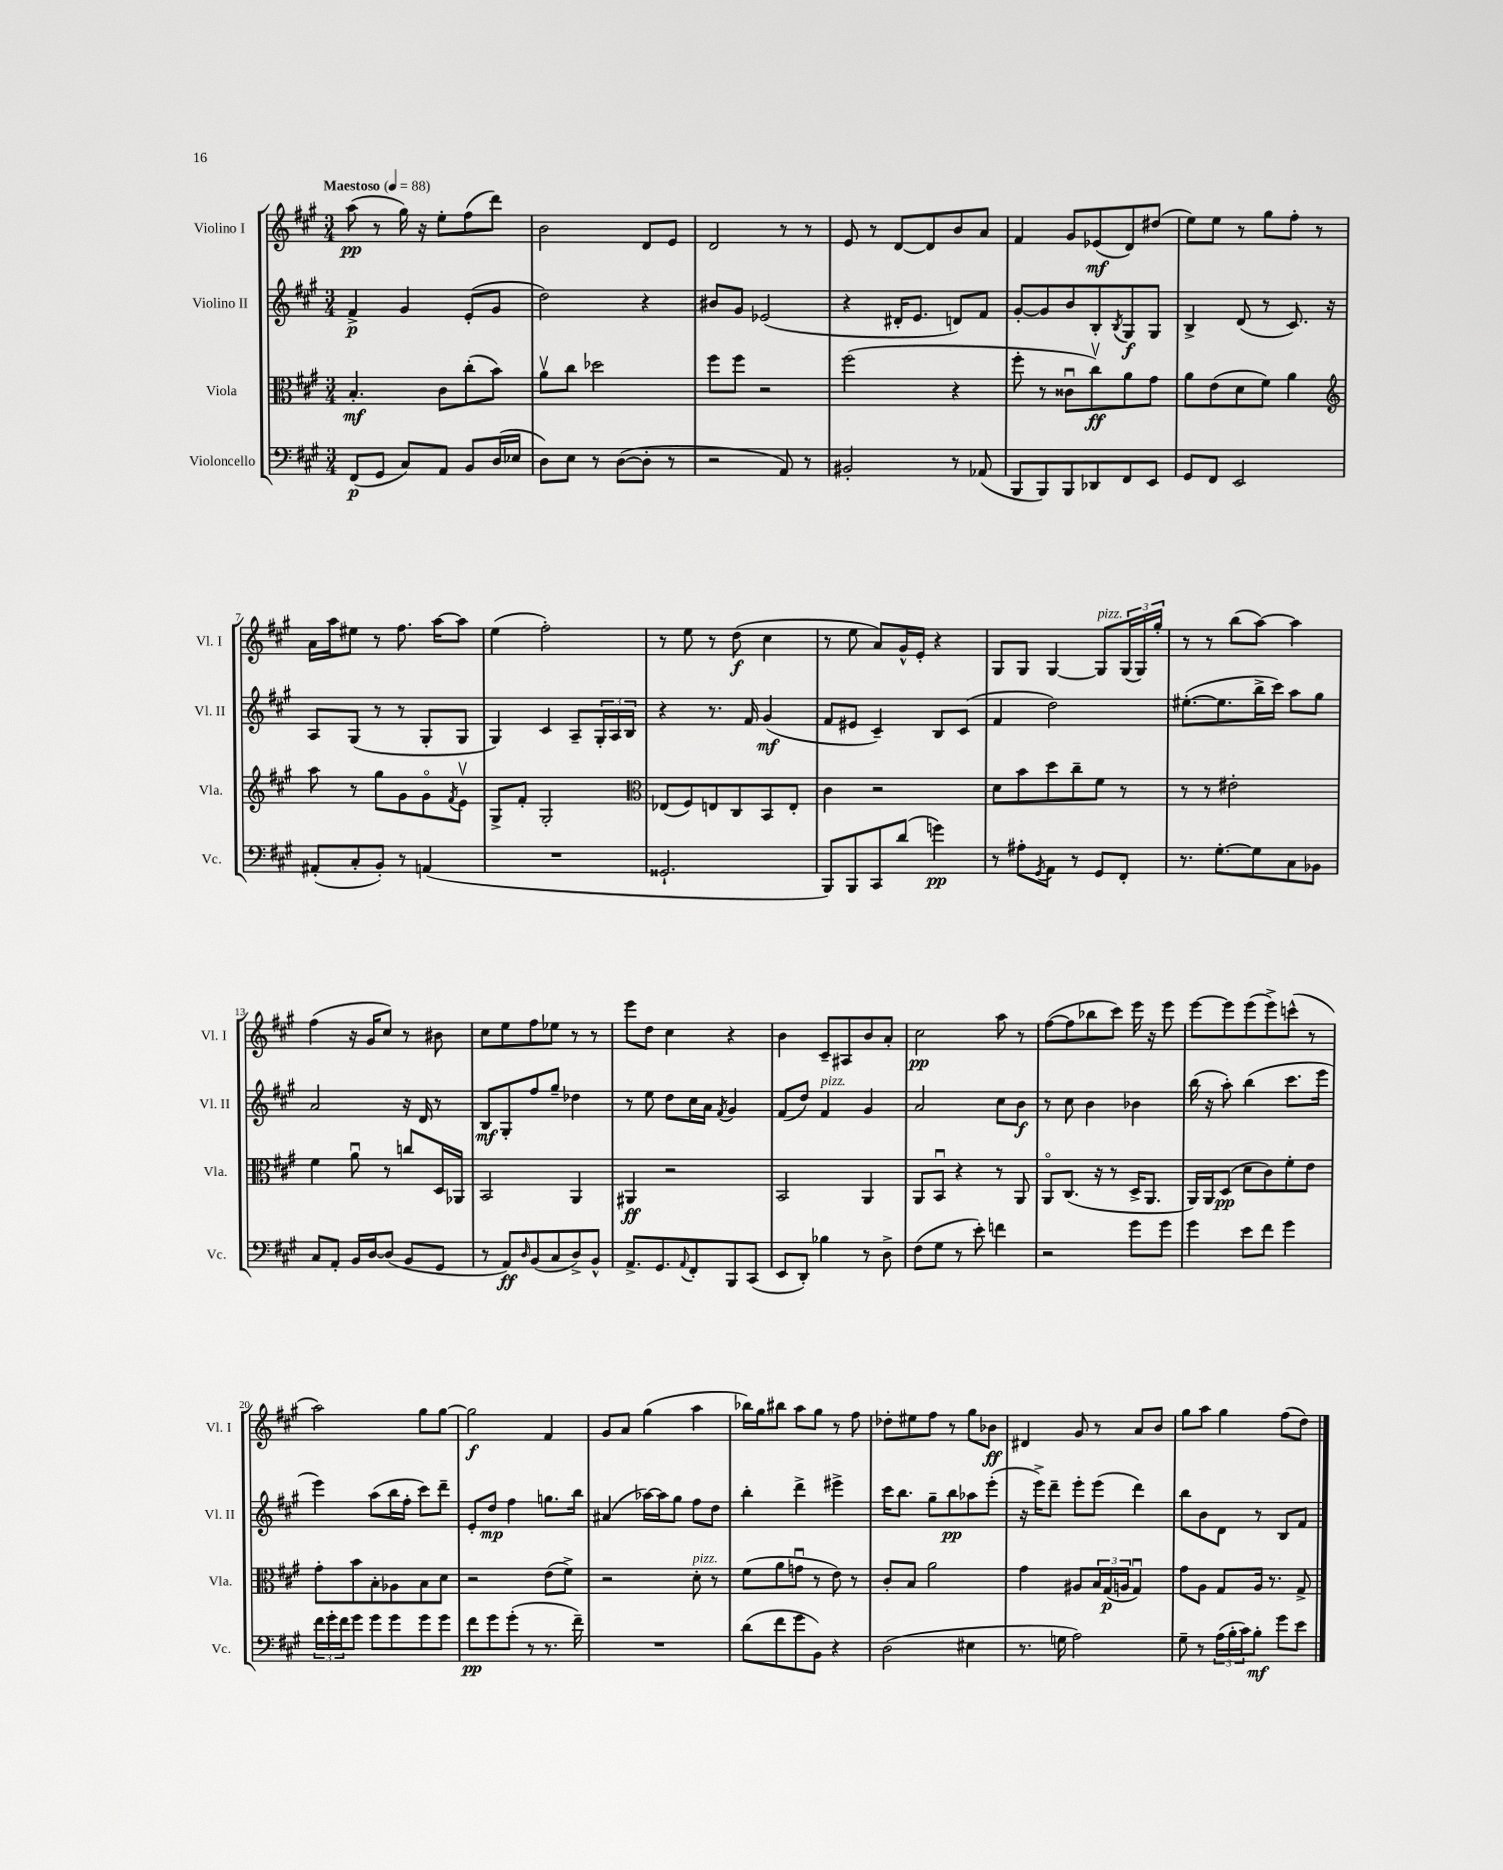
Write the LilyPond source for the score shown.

<<
\new StaffGroup <<
\new Staff = "s0" \with { instrumentName = "Violino I" shortInstrumentName = "Vl. I" } {
    \clef treble \key a \major \numericTimeSignature \time 3/4 \tempo "Maestoso" 4 = 88
    a''8\pp( r8 gis''16) r16 e''8-. fis''8( d'''8) |
    b'2 d'8 e'8 |
    d'2 r8 r8 |
    e'8 r8 d'8~ d'8 b'8 a'8 |
    fis'4 gis'8 ees'8\mf( d'8) dis''8( |
    e''8) e''8 r8 gis''8 fis''8-. r8 |
    a'16 a''16 eis''8 r8 fis''8. a''16~ a''8 |
    e''4( fis''2-.) |
    r8 e''8 r8 d''8\f( cis''4 |
    r8 e''8 a'8) gis'16-^ e'16-. r4 |
    gis8 gis8 gis4~ gis8^\markup { \italic "pizz." } \tuplet 3/2 { gis16( gis16) gis''16-. } |
    r8 r8 b''8( a''8~) a''4 |
    fis''4( r16 gis'16 cis''8) r8 bis'8 |
    cis''8 e''8 fis''8 ees''8 r8 r8 |
    e'''8 d''8 cis''4 r4 |
    b'4 cis'8-- ais8 b'8 a'8-. |
    cis''2\pp a''8 r8 |
    fis''8~( fis''8 bes''8 cis'''8) e'''16 r16 e'''8 |
    e'''8~ e'''8 e'''8( e'''8->) c'''8-^( r8 |
    a''2) gis''8 gis''8~ |
    gis''2\f fis'4 |
    gis'8 a'8 gis''4( a''4 |
    bes''16) gis''16 bis''8 a''8 gis''8 r8 fis''8 |
    des''8-. eis''8 fis''8 r8 gis''8 bes'8\ff |
    dis'4 gis'8 r8 a'8 b'8 |
    gis''8 a''8 gis''4 fis''8( d''8) \bar "|." |
}
\new Staff = "s1" \with { instrumentName = "Violino II" shortInstrumentName = "Vl. II" } {
    \clef treble \key a \major \numericTimeSignature \time 3/4
    fis'4->\p gis'4 e'8-.( gis'8 |
    d''2) r4 |
    bis'8 gis'8 ees'2( |
    r4 dis'16-. e'8. d'8) fis'8 |
    gis'8~-. gis'8 b'8 b8-. \acciaccatura { b8 } gis8\f gis8 |
    b4-> d'8( r8 cis'8.) r16 |
    a8 gis8( r8 r8 gis8-. gis8 |
    gis4) cis'4 a8-- \tuplet 3/2 { gis16-. a16 b16 } |
    r4 r8. fis'16 gis'4\mf( |
    fis'8 eis'8 cis'4--) b8 cis'8( |
    fis'4 d''2) |
    eis''8.~-.( eis''8. b''16-> cis'''16) a''8 gis''8 |
    a'2 r16 d'16 r8 |
    b8\mf gis8-. fis''8 gis''8-- des''4 |
    r8 e''8 d''8 cis''16 a'16 \acciaccatura { fis'8 } gis'4 |
    fis'8( d''8) fis'4^\markup { \italic "pizz." } gis'4 |
    a'2 cis''8 b'8\f |
    r8 cis''8 b'4 bes'4 |
    b''16( r16 a''8-.) b''4( cis'''8. e'''16 |
    e'''4) a''8( b''16 fis''16-. cis'''8) d'''8-- |
    e'8-. d''8\mp fis''4 g''8. b''16 |
    ais'4( aes''16~) aes''16 gis''8 fis''8 d''8 |
    b''4-. d'''4-> eis'''4-> |
    cis'''16 b''8. gis''8-- b''8\pp aes''8 e'''8-.( |
    r16 e'''16->) d'''8-- e'''8-. e'''8( d'''4) |
    b''8 b'8 d'8 r8 b8 fis'8 \bar "|." |
}
\new Staff = "s2" \with { instrumentName = "Viola" shortInstrumentName = "Vla." } {
    \clef alto \key a \major \numericTimeSignature \time 3/4
    b4.-.\mf cis'8 cis''8-.( b'8) |
    a'8\upbow cis''8 des''2 |
    fis''8 fis''8 r2 |
    fis''2( r4 |
    fis''8-. r8 cisis'8\downbow cis''8\upbow\ff) a'8 gis'8 |
    a'8 e'8( d'8 fis'8) a'4 |
    \clef treble a''8 r8 gis''8 gis'8 gis'8\flageolet \acciaccatura { fis'8 } e'8\upbow |
    gis8-> fis'8-. gis2-. |
    \clef alto ees8( fis8) e8 cis8 b,8 e8-. |
    cis'4 r2 |
    d'8 b'8 d''8 cis''8-- fis'8 r8 |
    r8 r8 eis'2-. |
    fis'4 a'8\downbow r8 c''8 d16 aes,16 |
    b,2 a,4 |
    ais,4\ff r2 |
    b,2 a,4 |
    a,8 b,8\downbow r4 r8 a,8 |
    a,8\flageolet cis8.( r16 r8 d16-> a,8. |
    a,16) a,16 d8\pp( d'8 cis'8) fis'8-. e'8 |
    gis'8-. b'8 b8-. aes8 b8 d'8 |
    r2 e'8( fis'8->) |
    r2 d'8-.^\markup { \italic "pizz." } r8 |
    fis'8( a'8 g'8\downbow r8 e'8) r8 |
    cis'8-. b8 a'2 |
    gis'4 ais8 \tuplet 3/2 { b16 gis16\p( a16 } gis4\downbow) |
    gis'8 a8 gis8 a16 r8. gis8-> \bar "|." |
}
\new Staff = "s3" \with { instrumentName = "Violoncello" shortInstrumentName = "Vc." } {
    \clef bass \key a \major \numericTimeSignature \time 3/4
    fis,8\p( gis,8 cis8) a,8 b,8 d16( ees16 |
    d8) e8 r8 d8~( d8-. r8 |
    r2 a,8) r8 |
    bis,2-. r8 aes,8( |
    b,,8 b,,8) b,,8 des,8 fis,8 e,8 |
    gis,8 fis,8 e,2 |
    ais,8-.( cis8-. b,8-.) r8 a,4( |
    R2. |
    gisis,2.-! |
    b,,8) b,,8 cis,8 d'8( g'4\pp) |
    r8 ais8-. \acciaccatura { gis,8 } a,8 r8 gis,8 fis,8-. |
    r8. gis8.~-. gis8 cis8 bes,8 |
    cis8 a,8-. b,16 d16~ d8( b,8 gis,8 |
    r8 a,8\ff) \grace { d16 } b,8( cis8 d8->) b,8-^ |
    a,8.-> gis,8. \appoggiatura { a,8 } fis,8-. b,,8 cis,8( |
    e,8 d,8-.) bes4 r8 d8-> |
    fis8( gis8 r8 e'8-.) f'4 |
    r2 gis'8 gis'8 |
    gis'4 e'8 fis'8 gis'4 |
    \tuplet 3/2 { fis'16 gis'16-. fis'16 } gis'8 gis'8 gis'8 gis'8 gis'8 |
    fis'8\pp gis'8 gis'8-.( r8 r8. fis'16--) |
    R2. |
    d'8( fis'8 gis'8 b,8) r4 |
    d2( eis4 |
    r8. g16 a2) |
    gis8-- r8 \tuplet 3/2 { a16( b16-. cis'16) } b8-.\mf gis'8 e'8 \bar "|." |
}
>>
>>
